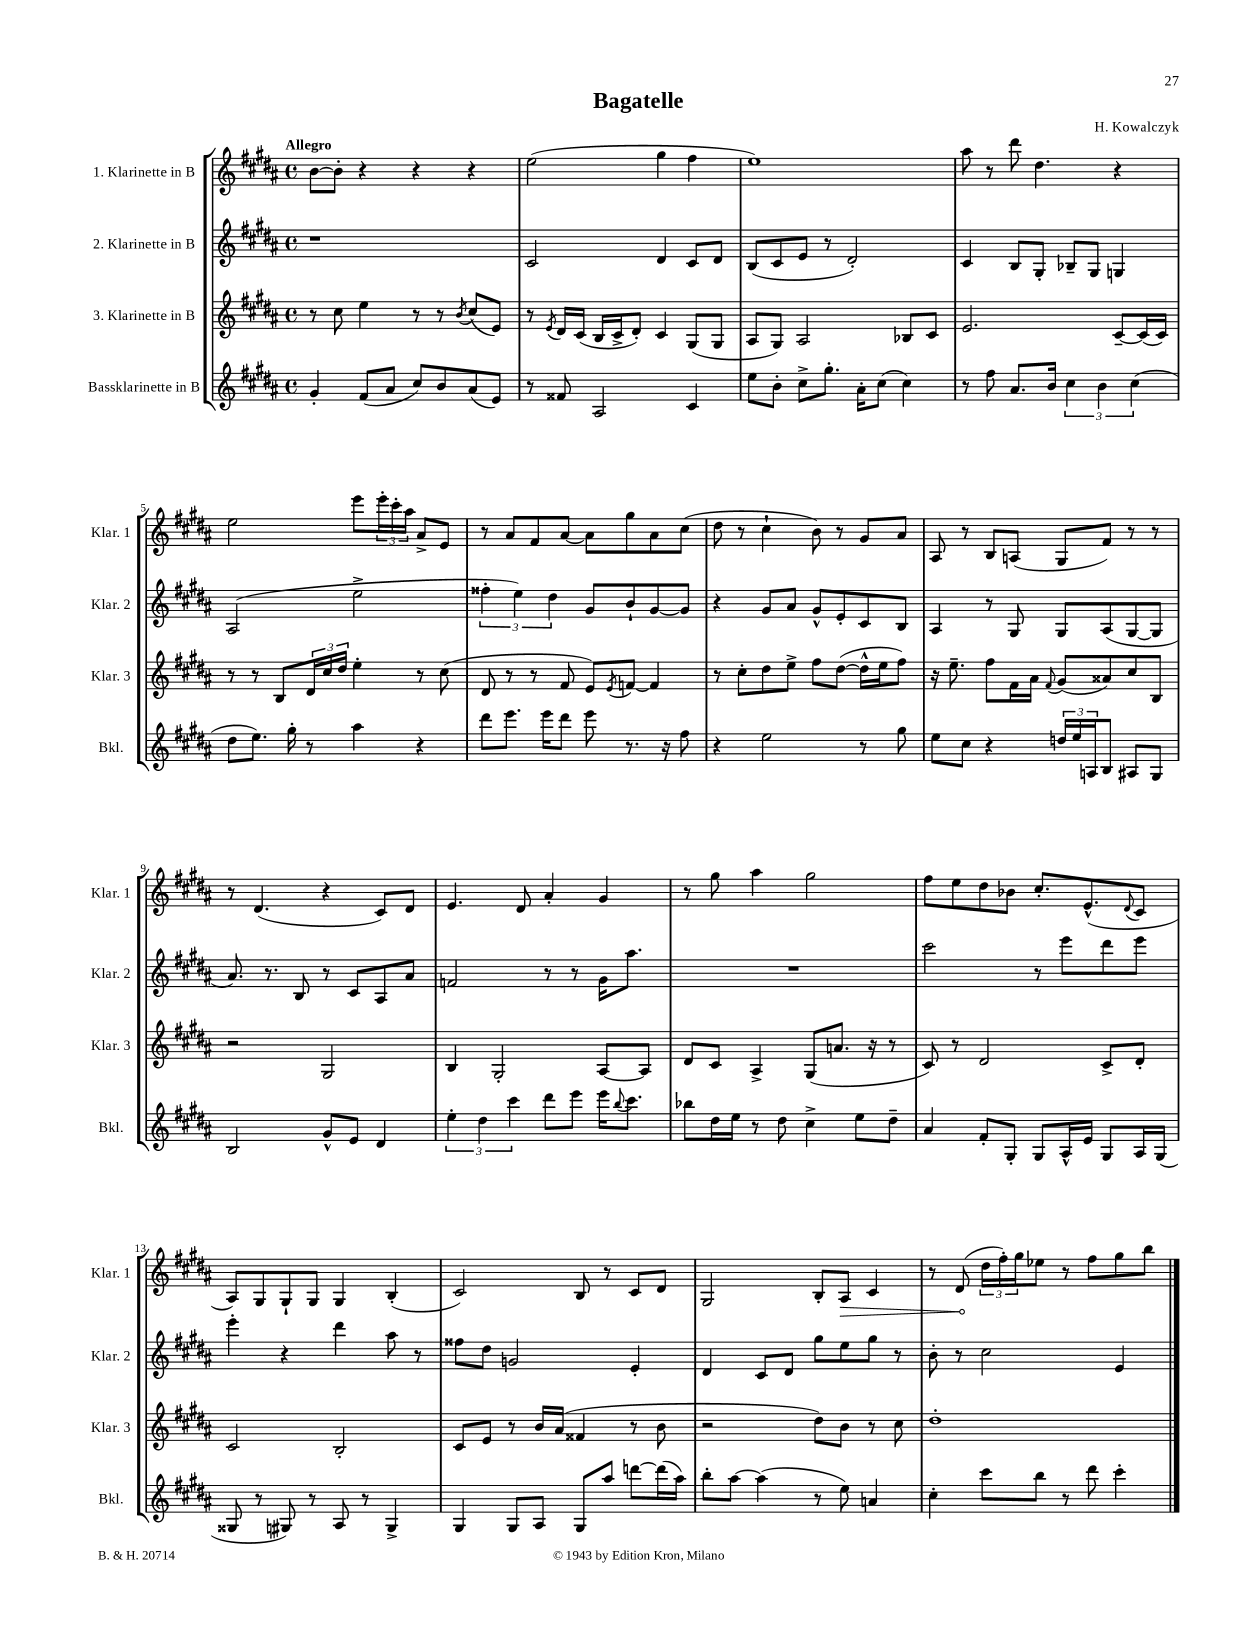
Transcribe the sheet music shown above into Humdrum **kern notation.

**kern	**kern	**kern	**kern
*staff4	*staff3	*staff2	*staff1
*clefG2	*clefG2	*clefG2	*clefG2
*k[f#c#g#d#a#]	*k[f#c#g#d#a#]	*k[f#c#g#d#a#]	*k[f#c#g#d#a#]
*M4/4	*M4/4	*M4/4	*M4/4
*met(c)	*met(c)	*met(c)	*met(c)
4g#'	8r	1r	[8b
.	8cc#	.	8b']
(8f#	4ee	.	4r
8a#	.	.	.
8cc#)	8r	.	4r
8b	8r	.	.
.	8qb	.	.
(8a#	(8cc#	.	4r
8e)	8e)	.	.
=	=	=	=
8r	8r	2c#	(2ee
.	8qe	.	.
8f##	16d#	.	.
.	(16c#	.	.
2A#	16B	.	.
.	16c#^	.	.
.	8d#')	.	.
.	4c#	4d#	4gg#
4c#	(8G#	8c#	4ff#
.	8G#	8d#	.
=	=	=	=
8ee	8A#	(8B	1ee)
8b'	8G#)	8c#	.
8cc#^	2A#	8e	.
8.gg#'	.	8r	.
.	.	2d#')	.
16a#'	.	.	.
(8cc#	.	.	.
4cc#)	8B-	.	.
.	8c#	.	.
=	=	=	=
8r	2.e	4c#	8aa#
8ff#	.	.	8r
8.a#	.	8B	8ddd#
.	.	8G#'	4.dd#
16b	.	.	.
6cc#	.	8B-~	.
.	.	8G#	.
6b	.	.	.
.	[8c#~	4G	4r
(6cc#	.	.	.
.	(16c#]	.	.
.	16c#)	.	.
=	=	=	=
8dd#	8r	(2A#	2ee
8.ee)	8r	.	.
.	8B	.	.
16gg#'	.	.	.
8r	24d#	.	.
.	24cc#	.	.
.	24dd#	.	.
4aa#	4ee'	2ee^	8eee
.	.	.	24eee'
.	.	.	24ccc#'
.	.	.	24aa#
4r	8r	.	8a#^
.	(8cc#	.	8e
=	=	=	=
8ddd#	8d#	6ff##'	8r
8.eee	8r	.	8a#
.	.	6ee)	.
.	8r	.	8f#
16eee	.	.	.
.	.	6dd#	.
8ddd#	8f#	.	[8a#
8eee	8e)	8g#	8a#]
.	8qe	.	.
8.r	[8f	8b`	8gg#
.	4f]	[8g#	8a#
16r	.	.	.
8ff#	.	8g#]	(8cc#
=	=	=	=
4r	8r	4r	8dd#
.	8cc#'	.	8r
2ee	8dd#	8g#	4cc#`
.	8ee^	8a#	.
.	8ff#	8g#^^	8b)
.	([8dd#	8e'	8r
8r	16dd#^^]	8c#	8g#
.	16ee	.	.
8gg#	8ff#)	8B	8a#
=	=	=	=
8ee	16r	4A#	8A#
.	8.ee~	.	.
8cc#	.	.	8r
4r	8ff#	8r	8B
.	16f#	8G#	(8A
.	16a#	.	.
.	8qqf#	.	.
24dd	(8g#	8G#	8G#
24ee	.	.	.
24A	.	.	.
8B	8a##)	(8A#	8f#)
8A#	8cc#	[8G#	8r
8G#	8B	8G#]	8r
=	=	=	=
2B	2r	8.a#)	8r
.	.	.	(4.d#
.	.	8.r	.
.	.	8B	.
8g#^^	2G#	8r	4r
8e	.	8c#	.
4d#	.	8A#	8c#)
.	.	8a#	8d#
=	=	=	=
6ee'	4B	2f	4.e
6dd#	.	.	.
.	2G#'	.	.
6ccc#	.	.	.
.	.	.	8d#
8ddd#	.	8r	4a#'
8eee	.	8r	.
16eee	[8A#	16g#	4g#
8qqbb	.	.	.
8.ccc#	.	8.aa#	.
.	8A#]	.	.
=	=	=	=
8bb-	8d#	1r	8r
16dd#	8c#	.	8gg#
16ee	.	.	.
8r	4A#^	.	4aa#
8dd#	.	.	.
4cc#^	(8G#	.	2gg#
.	8.a	.	.
8ee	.	.	.
.	16r	.	.
8dd#~	8r	.	.
=	=	=	=
4a#	8c#)	2ccc#	8ff#
.	8r	.	8ee
8f#'	2d#	.	8dd#
8G#'	.	.	8b-
8G#	.	8r	8.cc#'
16A#^^	.	8eee	.
16e	.	.	(8.e^^
8G#	8c#^	8ddd#	.
.	.	.	8qqd#
16A#	8d#'	8eee	8c#
(16G#	.	.	.
=	=	=	=
8G##	2c#	4eee'	8A#)
8r	.	.	8G#
8G#)	.	4r	8G#`
8r	.	.	8G#
8A#	2B'	4ddd#	4G#
8r	.	.	.
4G#^	.	8aa#	(4B'
.	.	8r	.
=	=	=	=
4G#	8c#	8ff##	2c#)
.	8e	8dd#	.
8G#	8r	2g	.
8A#	16b	.	.
.	(16a#	.	.
8G#	4f##	.	8B
8aa#	.	.	8r
[8ddd	8r	4e'	8c#
(16ddd]	8b	.	8d#
16aa#)	.	.	.
=	=	=	=
8bb'	2r	4d#	2G#
[8aa#	.	.	.
(4aa#]	.	8c#	.
.	.	8d#	.
8r	8dd#)	8gg#	8B'
8ee)	8b	8ee	8A#
4a	8r	8gg#	4c#
.	8cc#	8r	.
=	=	=	=
4cc#'	1dd#'	8b'	8r
.	.	8r	(8d#
8ccc#	.	2cc#	24dd#
.	.	.	24ff#')
.	.	.	24gg#
8bb	.	.	8ee-
8r	.	.	8r
8ddd#	.	.	8ff#
4ccc#'	.	4e	8gg#
.	.	.	8bb
==	==	==	==
*-	*-	*-	*-
